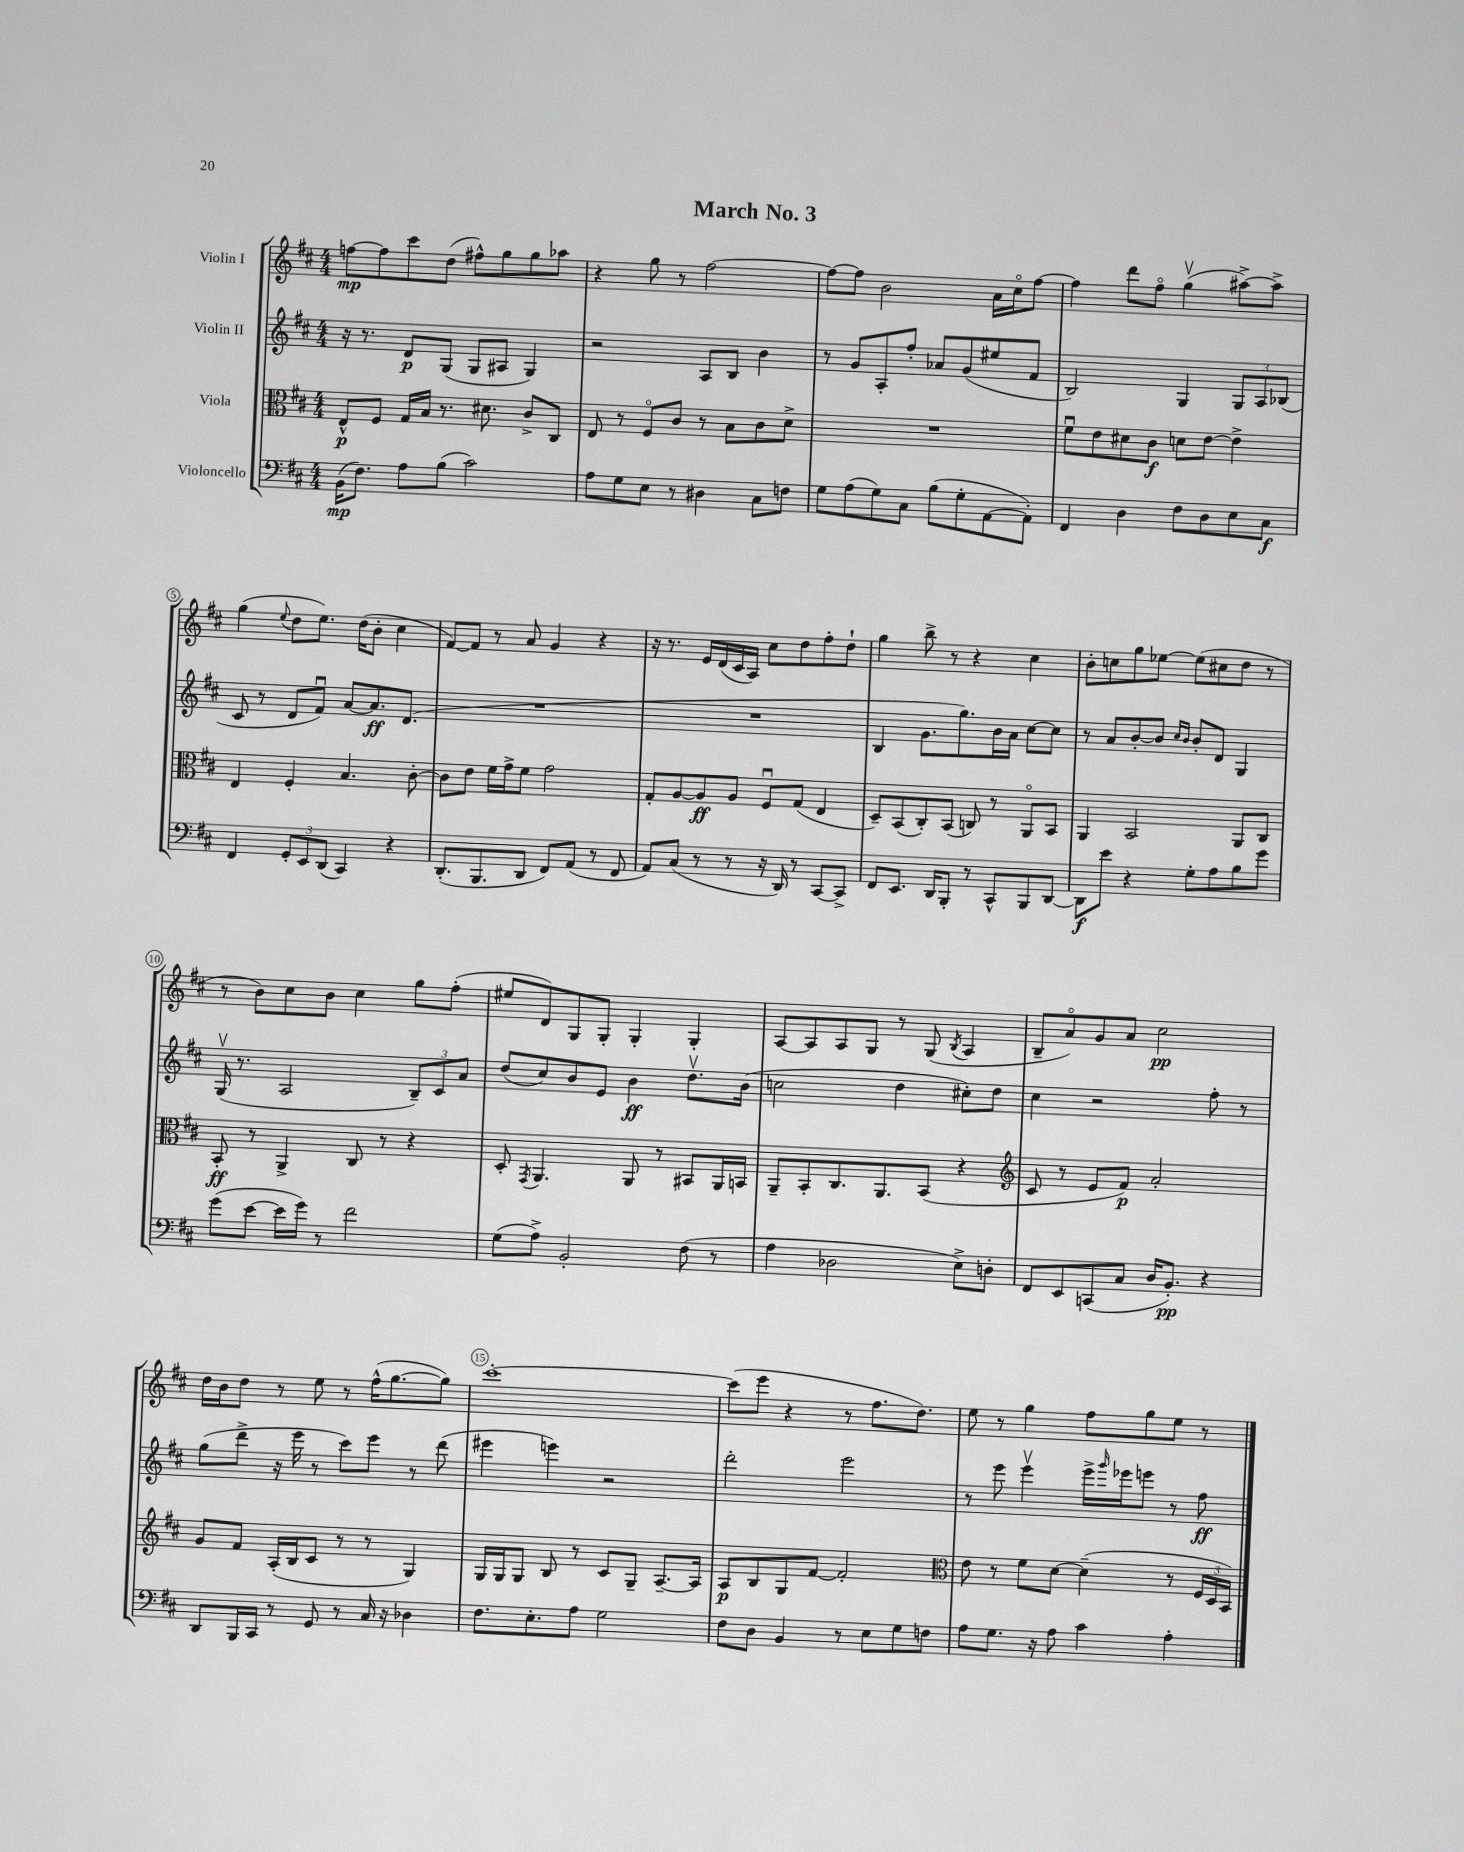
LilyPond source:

\header { title = "March No. 3" }
<<
\new StaffGroup <<
\new Staff = "s0" \with { instrumentName = "Violin I" } {
    \clef treble \key d \major \numericTimeSignature \time 4/4
    f''8~\mp f''8 cis'''8 d''8( fis''8-^) g''8 g''8 aes''8 |
    r4 g''8 r8 fis''2~ |
    fis''8~ fis''8 b'2 a'16 cis''16\flageolet fis''8~ |
    fis''4 d'''8 fis''8\flageolet g''4\upbow( ais''8~->) ais''8-> |
    g''4( \appoggiatura { e''8 } d''8 e''8.) d''16( b'8-. cis''4 |
    fis'8~) fis'8 r8 a'8 g'4 r4 |
    r16 r8. e'16 d'16( cis'16 a16) cis''8 d''8 fis''8-. d''8-! |
    g''4 b''8-> r8 r4 cis''4 |
    b'8-. c''8 g''8 ees''8~ ees''8( cis''8 d''8 r8 |
    r8 b'8) cis''8 b'8 cis''4 g''8 fis''8-.( |
    eis''8 d'8) g8 g8-. g4-. g4-. |
    a8~ a8 a8 g8 r8 g8( \acciaccatura { b8 } a4 |
    b8-- a'8\flageolet) g'8 a'8 cis''2\pp |
    d''16 b'16 d''8 r8 e''8 r8 fis''16-^( g''8.~ g''8) |
    cis'''1~-. |
    cis'''8( e'''8 r4 r8 fis''8. d''8.) |
    e''8 r8 g''4 fis''8 g''8 e''8 r8 \bar "|." |
}
\new Staff = "s1" \with { instrumentName = "Violin II" } {
    \clef treble \key d \major \numericTimeSignature \time 4/4
    r16 r8. d'8\p g8( g8 ais8 g4) |
    r2 a8 b8 b'4 |
    r8 g'8 a8-. fis''8-. aes'8 g'8( eis''8 fis'8 |
    b2) g4 \tuplet 3/2 { g8 a8 bes8( } |
    cis'8 r8 d'8 fis'8\downbow) a'8~ a'8.\ff d'8.( |
    R1 |
    R1 |
    b4 g'8. g''8.) b'16 a'16 cis''8~ cis''8 |
    r8 a'8 b'8~-. b'8 \grace { cis''16 b'16 } b'8-. d'8 g4 |
    g16\upbow( r8. a2 \tuplet 3/2 { b8--) cis'8 a'8 } |
    d''8( cis''8) b'8 e'8 b'4\ff d''8.\upbow b'16( |
    c''2 d''4 cis''8-.) d''8 |
    cis''4 r2 fis''8-. r8 |
    g''8( d'''8-> r16 e'''16 r8 cis'''8) e'''8 r8 d'''8( |
    eis'''4 e'''4) r2 |
    d'''2-. e'''2 |
    r8 e'''8 e'''4\upbow e'''16-> \grace { g'''16 } ees'''16 e'''8 r8 fis''8\ff \bar "|." |
}
\new Staff = "s2" \with { instrumentName = "Viola" } {
    \clef alto \key d \major \numericTimeSignature \time 4/4
    e8-^\p fis8 g16 b16 r8. dis'8. cis'8-> cis8 |
    e8 r8 fis8\flageolet cis'8 r8 b8 cis'8 d'8-> |
    R1 |
    fis'8\downbow e'8 dis'8 cis'8\f d'8 e'8~ e'4-> |
    e4 fis4-. b4. cis'8~-. |
    cis'8 e'8 fis'16 g'16-> fis'8 g'2 |
    g8-. a8~ a8\ff a8 fis8\downbow g8( e4 |
    d8--) b,8( cis8-.) b,8( c8) r8 a,8\flageolet b,8 |
    a,4 b,2 a,8 cis8 |
    b,8-.\ff r8 a,4-> cis8 r8 r4 |
    d8-. \acciaccatura { g,8 } a,4. a,8 r8 bis,8 a,16 b,16 |
    a,8-- b,8-. cis8. a,8. b,8( r4 |
    \clef treble cis'8 r8 e'8 fis'8\p) a'2-. |
    g'8 fis'8 a16-.( b16 cis'8 r8 r8 g4) |
    g16 g16 g8 b8 r8 cis'8 g8-- a8.~-- a16 |
    a8\p b8 g8 fis'8~ fis'2-. |
    \clef alto e'8 r8 fis'8 d'8~ d'4--( r8 \tuplet 3/2 { fis16 d16 b,16) } \bar "|." |
}
\new Staff = "s3" \with { instrumentName = "Violoncello" } {
    \clef bass \key d \major \numericTimeSignature \time 4/4
    b,16\mp( fis8.) a8 b8( cis'2) |
    a8 g8 e8 r8 dis4 cis8 f8 |
    g8 a8( g8) cis8 b8( g8-. a,8~ a,8-.) |
    fis,4 d4 fis8 d8 e8 cis8\f |
    fis,4 \tuplet 3/2 { g,8-. e,8 d,8( } cis,4) r4 |
    d,8.-.( b,,8. d,8 fis,8) a,8( r8 fis,8 |
    a,8) cis8( r8 r8 r16 d,16) r8 cis,8~ cis,8-> |
    fis,8 e,8. d,16 b,,8-. r8 cis,8-^ b,,8 d,8~ |
    d,8\f e'8 r4 g8-. a8 b8 g'8 |
    g'8( e'8~ e'16 g'16) r8 fis'2 |
    g8( a8->) b,2-. fis8( r8 |
    a4 des2 e8->) d8-. |
    fis,8 e,8 c,8( cis8 d16 b,8.-.\pp) r4 |
    d,8 b,,16 cis,16 r8 g,8 r8 cis16 r16 des4 |
    fis8. e8.-. a8 g2 |
    fis8 d8 b,4 r8 e8 g8 f8 |
    a8 g8. r16 a8 cis'4 a4-. \bar "|." |
}
>>
>>
\layout { \context { \Score \override BarNumber.break-visibility = ##(#f #t #t) barNumberVisibility = #(every-nth-bar-number-visible 5) \override BarNumber.stencil = #(make-stencil-circler 0.1 0.3 ly:text-interface::print) } }
